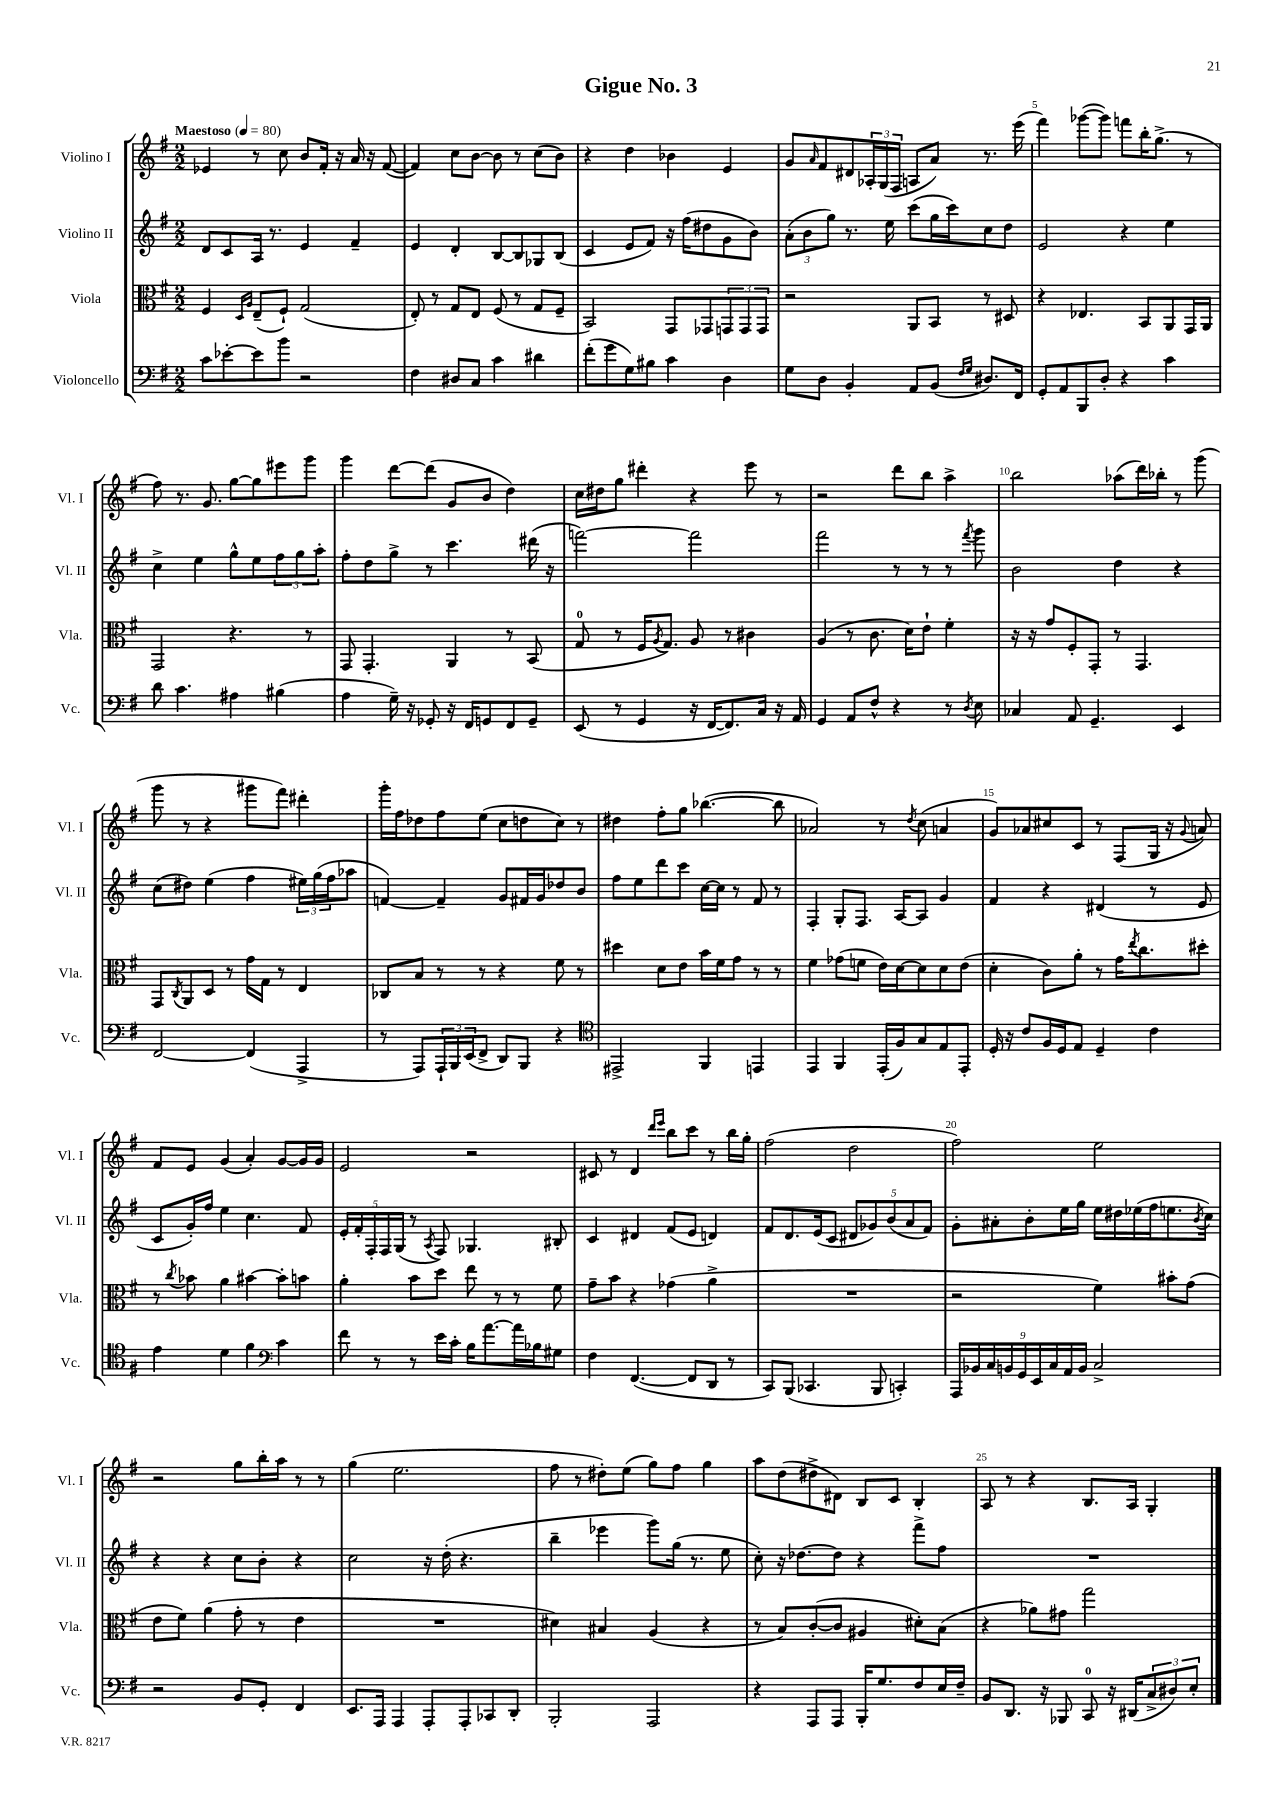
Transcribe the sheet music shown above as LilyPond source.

\header { title = "Gigue No. 3" }
<<
\new StaffGroup <<
\new Staff = "s0" \with { instrumentName = "Violino I" shortInstrumentName = "Vl. I" } {
    \clef treble \key g \major \numericTimeSignature \time 2/2 \tempo "Maestoso" 4 = 80
    ees'4 r8 c''8 b'8 fis'16-. r16 a'16 r16 fis'8~( |
    fis'4) c''8 b'8~ b'8 r8 c''8( b'8) |
    r4 d''4 bes'4 e'4 |
    g'8 \grace { a'16 } fis'8 dis'8 \tuplet 3/2 { aes16-. g16( fis16 } a8 a'8) r8. e'''16( |
    fis'''4) ges'''8~( ges'''8) f'''8 b''16-. g''8.->( r8 |
    fis''8) r8. g'8. g''8~ g''8 eis'''8 g'''8 |
    g'''4 d'''8~ d'''8( g'8 b'8 d''4) |
    c''16 dis''16 g''8 dis'''4-. r4 e'''8 r8 |
    r2 d'''8 b''8 a''4-> |
    b''2 aes''8( d'''16) bes''16-. r8 g'''8( |
    g'''8 r8 r4 gis'''8 fis'''8) dis'''4-. |
    g'''16-. fis''16 des''8 fis''8 e''8( c''8 d''8 c''8) r8 |
    dis''4 fis''8-. g''8 bes''4.~( bes''8 |
    aes'2) r8 \acciaccatura { d''8 } c''8( a'4 |
    g'8) aes'8 cis''8 c'8 r8 fis8( g16 r16 \appoggiatura { g'8 } a'8) |
    fis'8 e'8 g'4( a'4-.) g'8~ g'16 g'16 |
    e'2 r2 |
    cis'8 r8 d'4 \grace { d'''16 e'''16 } b''8 c'''8 r8 b''16 g''16-. |
    fis''2( d''2 |
    fis''2) e''2 |
    r2 g''8 b''16-. a''16 r8 r8 |
    g''4( e''2. |
    fis''8 r8 dis''8-.) e''8( g''8) fis''8 g''4 |
    a''8 d''8( dis''8-> dis'8) b8 c'8 b4-. |
    a8 r8 r4 b8. a16 g4-. \bar "|." |
}
\new Staff = "s1" \with { instrumentName = "Violino II" shortInstrumentName = "Vl. II" } {
    \clef treble \key g \major \numericTimeSignature \time 2/2
    d'8 c'8 a16 r8. e'4 fis'4-- |
    e'4 d'4-. b8~ b8 ges8 b8( |
    c'4 e'8 fis'8) r16 fis''16( dis''8 g'8 b'8) |
    \tuplet 3/2 { a'8-.( b'8 g''8) } r8. e''16 c'''8( g''16 c'''16) c''8 d''8 |
    e'2 r4 e''4 |
    c''4-> e''4 g''8-^ e''8 \tuplet 3/2 { fis''8 g''8 a''8-. } |
    fis''8-. d''8 g''8-> r8 c'''4. dis'''16( r16 |
    f'''2~) f'''2 |
    fis'''2 r8 r8 r8 \acciaccatura { fis'''8 } g'''8 |
    b'2 d''4 r4 |
    c''8( dis''8) e''4( fis''4 \tuplet 3/2 { eis''16) g''16( fis''16 } aes''8 |
    f'4~) f'4-- g'8 fis'16 g'16 des''8 b'8 |
    fis''8 e''8 d'''8 c'''8 c''16~ c''16 r8 fis'8 r8 |
    fis4-. g8-. fis8. a16~ a8 g'4 |
    fis'4 r4 dis'4( r8 e'8 |
    c'8 g'16-.) fis''16 e''4 c''4. fis'8 |
    \tuplet 5/4 { e'16-. fis'16-. fis16-. fis16 g16( } r8 \acciaccatura { a8 } fis8) ges4. bis8-. |
    c'4 dis'4 fis'8( e'8 d'4) |
    fis'8 d'8. e'16( c'8 \tuplet 5/4 { dis'8 ges'8) b'8( a'8 fis'8) } |
    g'8-. ais'8-. b'8-. e''16 g''16 e''16 dis''16 ees''16( fis''16 e''8. \acciaccatura { b'8 } c''16) |
    r4 r4 c''8 b'8-. r4 |
    c''2 r16 d''16-.( r4. |
    b''4-- ees'''4 g'''8) g''16( r8. e''8 |
    c''8-.) r16 des''8.~ des''8 r4 fis'''8-> fis''8 |
    R1 \bar "|." |
}
\new Staff = "s2" \with { instrumentName = "Viola" shortInstrumentName = "Vla." } {
    \clef alto \key g \major \numericTimeSignature \time 2/2
    fis4 \grace { d16 a16 } e8--( fis8-!) g2( |
    e8-.) r8 g8 e8 fis8( r8 g8 fis8-- |
    b,2) g,8 ges,8 \tuplet 3/2 { g,8 g,8 g,8 } |
    r2 a,8 b,8 r8 dis8 |
    r4 ees4. b,8 a,8 g,16 a,16 |
    g,2 r4. r8 |
    g,8 g,4.-. a,4 r8 b,8( |
    g8-0 r8 fis16 \acciaccatura { a8 } g8.) a8 r8 cis'4 |
    a4( r8 c'8. d'16) e'8-! fis'4-. |
    r16 r16 g'8 fis8-. g,8-. r8 g,4. |
    g,8 \acciaccatura { c8 } a,8 d8 r8 g'16 g16 r8 e4 |
    ces8 b8 r8 r8 r4 fis'8 r8 |
    dis''4 d'8 e'8 b'16 fis'16 g'8 r8 r8 |
    fis'4 ges'8( f'8 e'16) d'16~ d'8 d'8 e'8( |
    d'4-. c'8) a'8-. r8 g'16 \acciaccatura { e''8 } c''8. dis''8-. |
    r8 \acciaccatura { c''8 } bes'8 a'4 bis'4~ bis'8-. b'8 |
    a'4-. b'8 d''8 e''8 r8 r8 fis'8 |
    g'8-- b'8 r4 ges'4( a'4-> |
    R1 |
    r2 fis'4) bis'8-. g'8( |
    e'8 fis'8) a'4( g'8-. r8 e'4 |
    R1 |
    dis'4) bis4 a4( r4 |
    r8 b8) c'8~-.( c'8 ais4 dis'8-.) b8( |
    r4 aes'8) gis'8 g''2 \bar "|." |
}
\new Staff = "s3" \with { instrumentName = "Violoncello" shortInstrumentName = "Vc." } {
    \clef bass \key g \major \numericTimeSignature \time 2/2
    c'8 ees'8~-. ees'8 b'8 r2 |
    fis4 dis8 c8 c'4 dis'4 |
    fis'8-.( g'8 g8) bis8 c'4 d4 |
    g8 d8 b,4-. a,8 b,8( \grace { fis16 g16 } dis8.) fis,16 |
    g,8-. a,8 b,,8 d8-. r4 c'4 |
    d'8 c'4. ais4 bis4( |
    a4 g16--) r16 ges,8-. r16 fis,16 g,8 fis,8 g,8-- |
    e,8( r8 g,4 r16 fis,16~ fis,8.) c16 r16 a,16 |
    g,4 a,8 fis8-^ r4 r8 \acciaccatura { d8 } e8 |
    ces4 a,8 g,4.-- e,4 |
    fis,2~ fis,4( a,,4-> |
    r8 a,,8) \tuplet 3/2 { a,,16-! b,,16 e,16( } fis,8-> d,8) b,,8 r4 |
    \clef tenor eis,2-> fis,4 e,4 |
    e,4 fis,4 e,16-.( fis16) g8 e8 e,8-. |
    d16-. r16 c'8 fis16 d16 e8 d4-- c'4 |
    e'4 d'4 fis'4 \clef bass c'4 |
    fis'8 r8 r8 e'16 c'16-. b16 a'8.~ a'16 bes16 gis8 |
    fis4 fis,4.~( fis,8 d,8 r8 |
    c,8) b,,8( ces,4. b,,8 c,4-.) |
    \tuplet 9/8 { a,,16 bes,16 c16 b,16 g,16 e,16 c16 a,16 b,16 } c2-> |
    r2 b,8 g,8-. fis,4 |
    e,8. a,,16 a,,4 a,,8-. a,,8-. ces,8 d,8-. |
    b,,2-. a,,2 |
    r4 a,,8 a,,8 b,,16-. g8. fis8 e16 fis16-- |
    b,8 d,8. r16 bes,,8 c,8-0 r16 dis,16( \tuplet 3/2 { c8-> dis8) e8-. } \bar "|." |
}
>>
>>
\layout { \context { \Score \override BarNumber.break-visibility = ##(#f #t #t) barNumberVisibility = #(every-nth-bar-number-visible 5) } }
